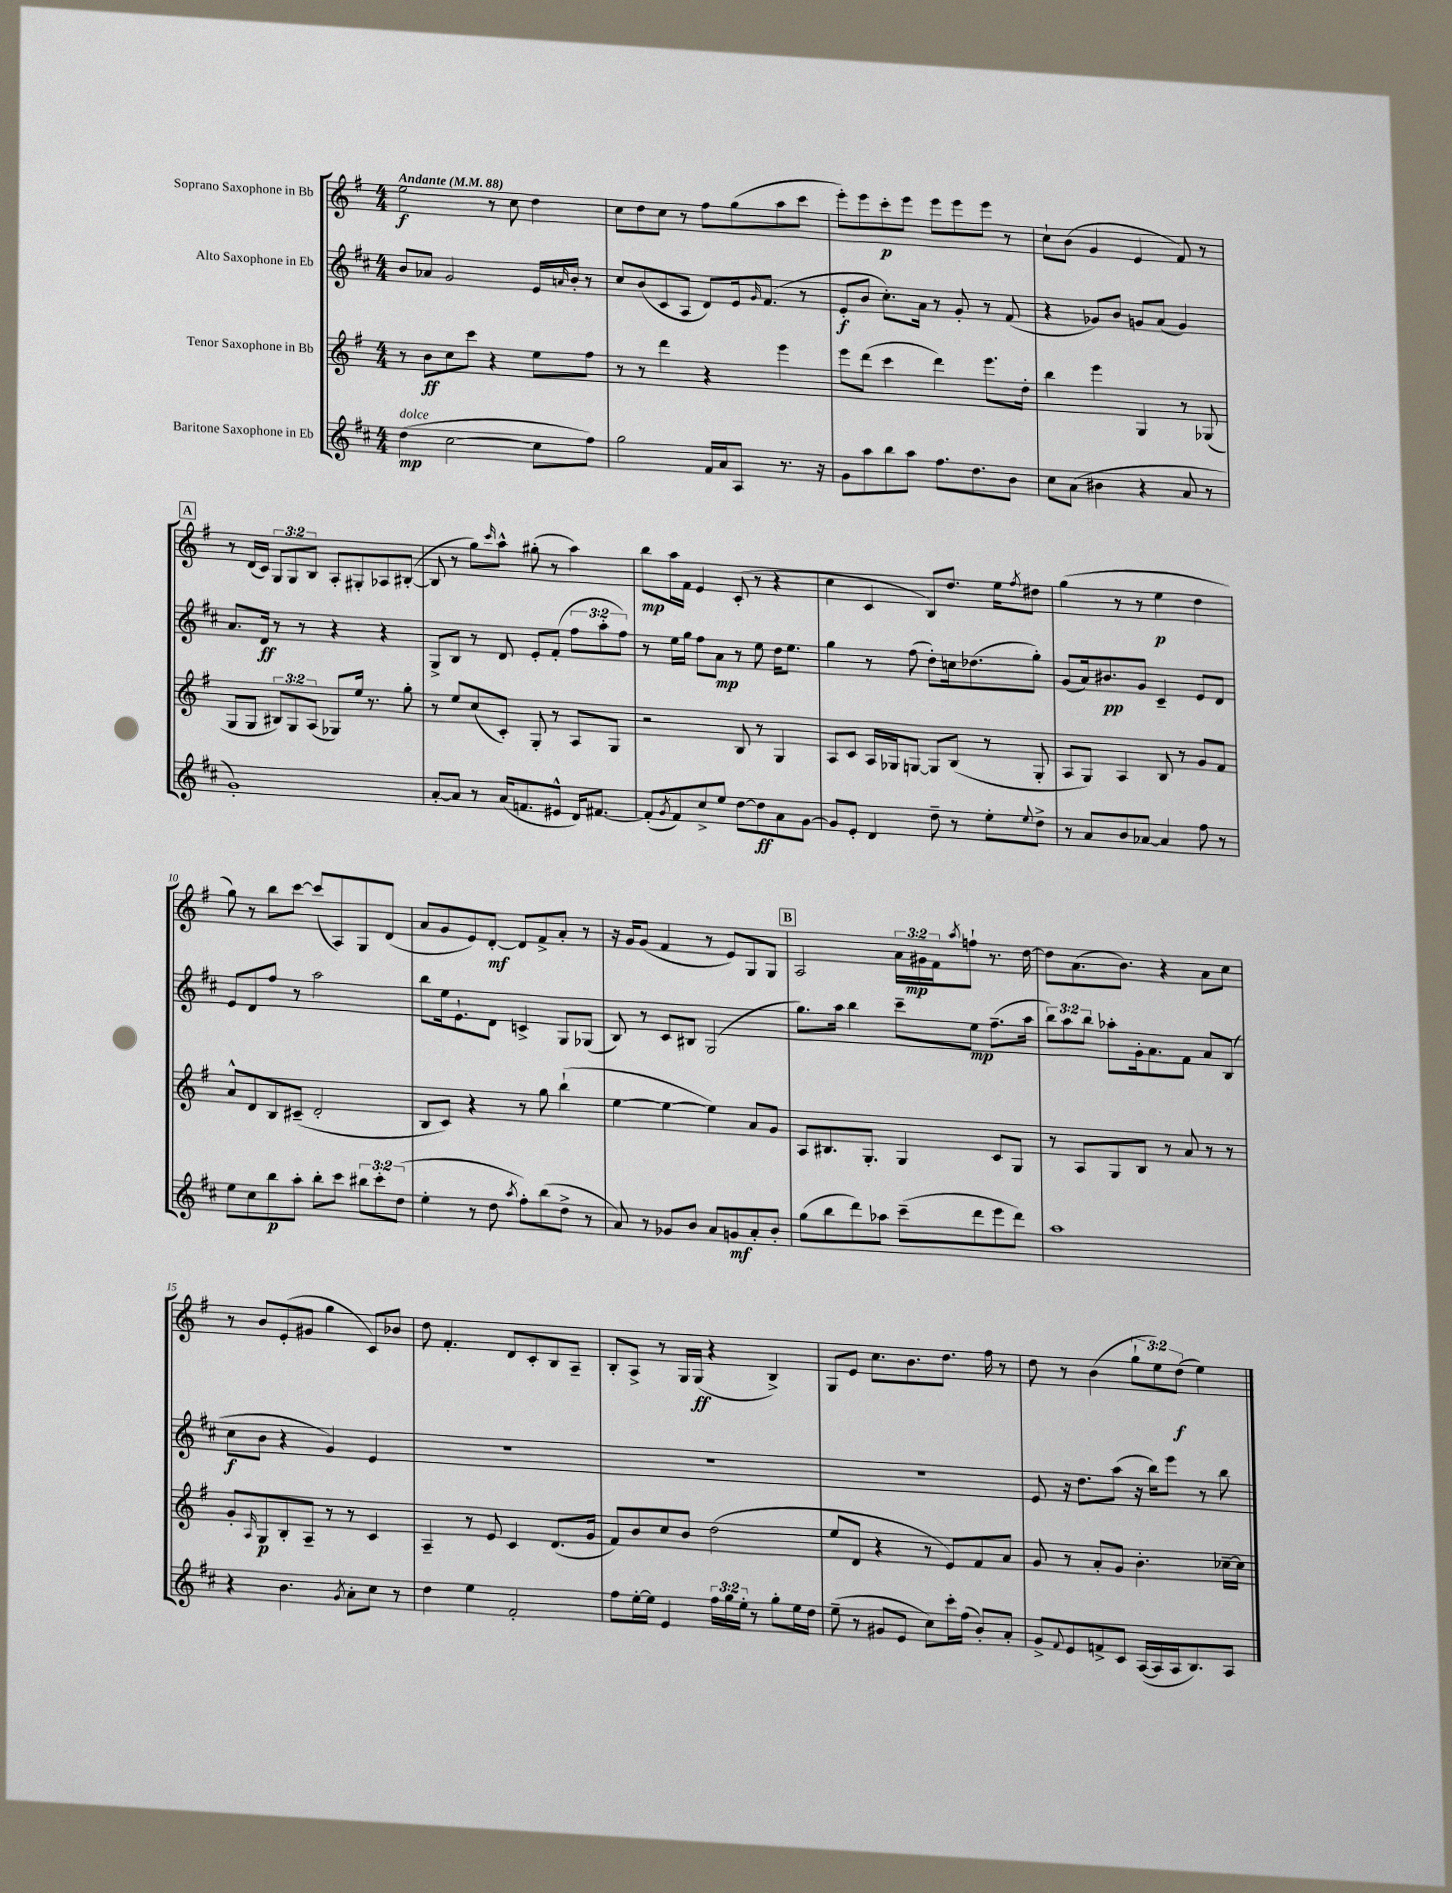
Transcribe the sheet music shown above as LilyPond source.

<<
\new StaffGroup <<
\new Staff = "s0" \with { instrumentName = "Soprano Saxophone in Bb" } {
    \clef treble \key g \major \numericTimeSignature \time 4/4 \override Staff.TupletNumber.text = #tuplet-number::calc-fraction-text \tempo "Andante" 4 = 88
    e''2\f r8 c''8 d''4 |
    c''8 d''8 c''8 r8 fis''8 g''8( a''8 c'''8 |
    e'''8-.) e'''8 c'''8-.\p e'''8 e'''8 e'''8 e'''8 r8 |
    c''8-! b'8( g'4 e'4 fis'8) r8 |
    \mark \markup { \box "A" } r8 d'16( c'16) \tuplet 3/2 { g8 g8 b8 } a8-. gis8-. aes8 bis8~-.( |
    bis8 r8 g''8) \grace { c'''16 } a''8-^ gis''8-.( r8 a''4) |
    b''8\mp a''16 fis'16 e'4 c'8-.( r8 r4 |
    c''4 c'4 b8) d''8. e''16 \acciaccatura { fis''8 } dis''8 |
    g''4( r8 r8 e''4\p d''4 |
    g''8) r8 b''8 c'''8~ c'''8( a8) g8 d'8( |
    a'8 g'8 e'8) d'8~-.\mf d'8 fis'8-> a'8-. r8 |
    r16 g'16 g'8( fis'4 r8 e'8) g8 g8 |
    \mark \markup { \box "B" } a2 \tuplet 3/2 { a'16 gis'16\mp fis'16 } \acciaccatura { a''8 } f''8-! r8. d''16~ |
    d''8 a'8.( b'8.) r4 a'8 c''8 |
    r8 b'8 e'8-.( gis'8 g''4 c'8) bes'8 |
    d''8 fis'4.-. d'8 c'8-. b8 a8-- |
    b8-. a8-> r8 g16 g16\ff( r4 b4->) |
    g8 e'8 c''8. b'8. d''8. fis''16 r8 |
    d''8 r8 b'4( \tuplet 3/2 { g''8-! e''8) d''8\f( } e''4) \bar "|." |
}
\new Staff = "s1" \with { instrumentName = "Alto Saxophone in Eb" } {
    \clef treble \key d \major \numericTimeSignature \time 4/4 \override Staff.TupletNumber.text = #tuplet-number::calc-fraction-text
    b'8 aes'8 g'2 e'16 \grace { a'16 } b'16-. r8 |
    cis''8 b'8( cis'8 a8 d'8) e'16 \grace { g'16 } fis'8.( r8 |
    e'8-.\f b'8 cis''8.-.) a'16 r8 g'8-. r8 fis'8( |
    r4 ges'8) b'8 g'8 a'8( g'4) |
    \mark \markup { \box "A" } a'8. d'16\ff r8 r8 r4 r4 |
    g8-> b8 r8 d'8 e'8-. fis'8-.( \tuplet 3/2 { fis''8 a''8-. fis''8) } |
    r8 e''16 g''16 fis''8 a'8\mp r8 e''8 d''16 e''8. |
    g''4 r8 fis''8( d''8-.) c''16 des''8.( g''8-.) |
    g'8( a'16) bis'8.\pp g'8 cis'4-- e'8 d'8 |
    e'8 d'8 fis''8 r8 a''2 |
    b''8 e''16 e'8.-! d'8 c'4-> g8 ges8( |
    b8) r8 cis'8 bis8 g2( |
    \mark \markup { \box "B" } g''8.) a''16 b''4 cis'''8-- e''8\mp fis''8.--( a''16 |
    \tuplet 3/2 { b''8) a''8 b''8 } aes''8-. g'16-. a'8. fis'8 a'8 b8( |
    cis''8\f b'8 r4 g'4) e'4 |
    R1 |
    R1 |
    R1 |
    e'8 r16 d''8. a''8( r16 b''16) e'''8 r8 b''8 \bar "|." |
}
\new Staff = "s2" \with { instrumentName = "Tenor Saxophone in Bb" } {
    \clef treble \key g \major \numericTimeSignature \time 4/4 \override Staff.TupletNumber.text = #tuplet-number::calc-fraction-text
    r8 b'8\ff c''8 c'''8 r4 e''8 fis''8 |
    r8 r8 d'''4 r4 e'''4 |
    e'''8 d'''8( c'''4 d'''4) e'''8. d''16-. |
    b''4 e'''4 g4 r8 ges8( |
    \mark \markup { \box "A" } g8 g8 \tuplet 3/2 { bis8) g8 a8( } ges8) e''16 r8. g''8-. |
    r8 e''8 c''8( c'8-.) g8-. r8 a8 g8 |
    r2 b8 r8 g4 |
    a8 c'8 a16 ges16 g8~ g8 b8( r8 g8-. |
    a8 g8) a4 b8 r8 g'8 fis'8 |
    a'8-^ d'8 b8 cis'8--( d'2-. |
    b8 c'8) r4 r8 g''8 b''4-!( |
    e''4~ e''4~ e''4) a'8 g'8 |
    \mark \markup { \box "B" } a8 bis8. g8.-. g4 c'8 g8 |
    r8 a8 g8 b8 r8 a'8 r8 r8 |
    g'8-. \grace { a16 } g8\p b8-. a8-- r8 r8 c'4 |
    a4-- r8 e'8 c'4 d'8.( g'16 |
    fis'8) b'8 c''8 b'8 d''2( |
    e''8 d'8 r4 r8 e'8) fis'8 a'8 |
    g'8 r8 a'8-. g'8 b'4.-. ces''16~-- ces''16 \bar "|." |
}
\new Staff = "s3" \with { instrumentName = "Baritone Saxophone in Eb" } {
    \clef treble \key d \major \numericTimeSignature \time 4/4 \override Staff.TupletNumber.text = #tuplet-number::calc-fraction-text
    d''4\mp^\markup { \italic "dolce" }( cis''2~ cis''8 fis''8) |
    g''2 fis'16 a'16 a8 r8. r16 |
    g'8 a''8 b''8 a''8 fis''8. d''8. b'8 |
    cis''8 a'8( bis'4 r4 a'8 r8 |
    \mark \markup { \box "A" } g'1-.) |
    a'8~-. a'8 r8 a'16( f'8. eis'8-^ d'16) fis'8.~ |
    fis'8-.( \acciaccatura { g'8 } fis'8) cis''8-> e''8 d''8~ d''8\ff a'8 g'8~ |
    g'8 e'8-. d'4 d''8-- r8 e''8-. \appoggiatura { e''8 } d''8-> |
    r8 a'8 b'8 aes'8~ aes'4 fis''8 r8 |
    e''8 cis''8 b''8\p a''8-. b''8-. cis'''8 \tuplet 3/2 { bis''8 cis'''8-. d''8( } |
    e''4-. r8 d''8 \acciaccatura { a''8 } fis''8-.) b''8( d''8-> r8 |
    a'8) r8 ges'8 b'8 a'8 g'8\mf a'8-. b'8-. |
    \mark \markup { \box "B" } g''8( b''8 d'''8) aes''8 cis'''8--( d'''8 e'''8 d'''8) |
    a''1 |
    r4 b'4. \acciaccatura { g'8 } a'8-. cis''8 r8 |
    d''4 e''4 fis'2-. |
    fis''8 e''16~-. e''16 e'4 \tuplet 3/2 { fis''16 g''16 e''16-. } r8 g''8-. e''16 d''16 |
    e''8--( r8 gis'8 e'8 cis''8) cis'''16-. fis''16( b'8-.) a'8-. |
    g'8-> \appoggiatura { fis'8 } e'8 f'8-> cis'8 a16~( a16 a16 b8.) a8 \bar "|." |
}
>>
>>
